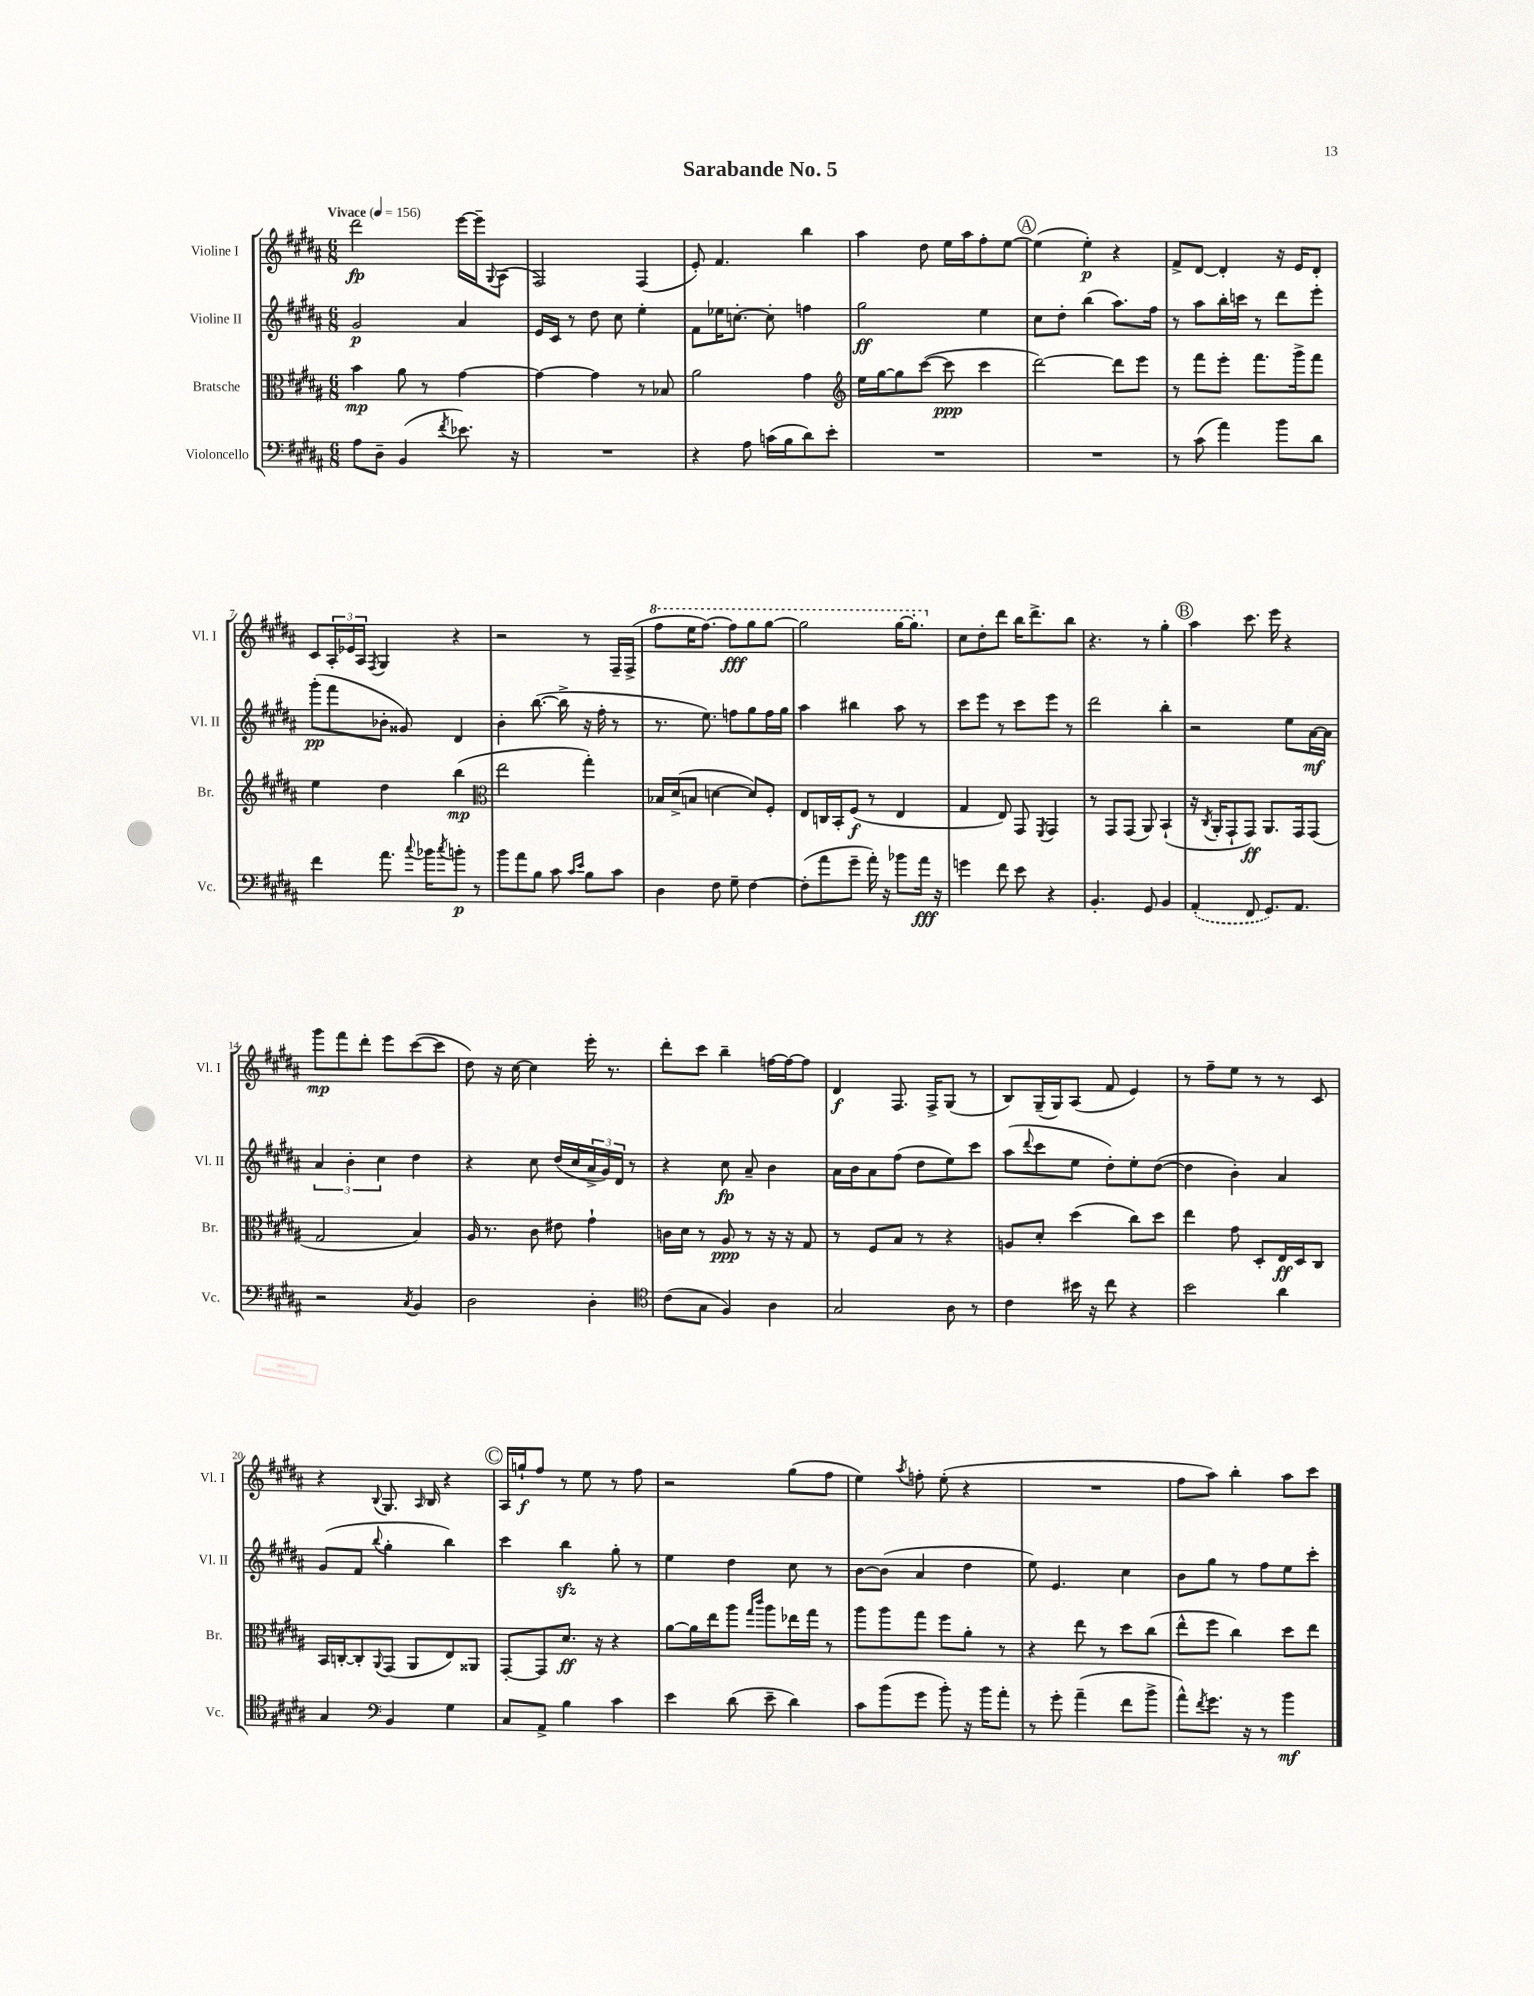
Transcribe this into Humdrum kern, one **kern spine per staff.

**kern	**dynam	**kern	**dynam	**kern	**dynam	**kern	**dynam
*part4	*part4	*part3	*part3	*part2	*part2	*part1	*part1
*staff4	*staff4	*staff3	*staff3	*staff2	*staff2	*staff1	*staff1
*I"Violoncello	*	*I"Bratsche	*	*I"Violine II	*	*I"Violine I	*
*I'Vc.	*	*I'Br.	*	*I'Vl. II	*	*I'Vl. I	*
*clefF4	*	*clefC3	*	*clefG2	*	*clefG2	*
*k[f#c#g#d#a#]	*	*k[f#c#g#d#a#]	*	*k[f#c#g#d#a#]	*	*k[f#c#g#d#a#]	*
*M6/8	*	*M6/8	*	*M6/8	*	*M6/8	*
*MM156	*	*MM156	*	*MM156	*	*MM156	*
=1	=1	=1	=1	=1	=1	=1	=1
!	!	!	!	!	!	!LO:TX:a:B:t=Vivace	!
8A#\L	.	4b\	mp	2g#/	p	2ddd#\	fp
8D#~\J	.	.	.	.	.	.	.
(4BB/	.	8a#\	.	.	.	.	.
.	.	8r	.	.	.	.	.
8qf#/	.	.	.	.	.	.	.
8.e-X\)	.	[4g#\	.	4a#/	.	[16eee\LL	.
.	.	.	.	.	.	16eee~\J]	.
.	.	.	.	.	.	8qqG#/	.
.	.	.	.	.	.	(8A#\J	.
16r	.	.	.	.	.	.	.
=2	=2	=2	=2	=2	=2	=2	=2
2.r	.	4g#\_	.	16e/LL	.	2F#/)	.
.	.	.	.	16c#/JJ	.	.	.
.	.	.	.	8r	.	.	.
.	.	4g#\]	.	8dd#\	.	.	.
.	.	.	.	8cc#\	.	.	.
.	.	8r	.	4ee'\	.	(4F#/	.
.	.	8B-X/	.	.	.	.	.
=3	=3	=3	=3	=3	=3	=3	=3
4r	.	2a#\	.	8f#\L	.	8e'/)	.
.	.	.	.	16ee-X\K	.	4.f#/	.
.	.	.	.	[8.ccn'\J	.	.	.
8A#\	.	.	.	.	.	.	.
(16cn\LL	.	.	.	8cc'\]	.	.	.
16B\J	.	.	.	.	.	.	.
8d#\)	.	4g#\	.	4ffn\	.	4bb\	.
8e'\J	.	.	.	.	.	.	.
=4	=4	=4	=4	=4	=4	=4	=4
*	*	*clefG2	*	*	*	*	*
2.r	.	16ee\LL	.	2gg#\	ff	4aa#\	.
.	.	[16gg#\J	.	.	.	.	.
.	.	8gg#\]	.	.	.	.	.
.	.	([8ccc#\J	.	.	.	8dd#\	.
.	.	8ccc#\]	ppp	.	.	16ee\LL	.
.	.	.	.	.	.	16aa#\J	.
.	.	4ccc#\	.	4ee\	.	8ff#'\	.
.	.	.	.	.	.	[8ee\J	.
!!LO:REH:place=s1:t=A
=5	=5	=5	=5	=5	=5	=5	=5
2.r	.	[2ddd#\)	.	8cc#\L	.	(4ee\]	.
.	.	.	.	8dd#'\J	.	.	.
.	.	.	.	(4bb\	.	4ee'\)	p
.	.	8ddd#\L]	.	8.aa#\L)	.	4r	.
.	.	8eee\J	.	.	.	.	.
.	.	.	.	16ff#\Jk	.	.	.
=6	=6	=6	=6	=6	=6	=6	=6
8r	.	8r	.	8r	.	8f#^/L	.
(8c#\	.	8fff#\L	.	8aa#\L	.	[8d#/J	.
4a#\)	.	8eee'\J	.	16bb'\L	.	4d#'/]	.
.	.	.	.	16cccn\JJ	.	.	.
.	.	8.fff#\L	.	8r	.	.	.
8b\L	.	.	.	8ddd#\L	.	16r	.
.	.	16ggg#^\k	.	.	.	16e/KL	.
8d#\J	.	8fff#\J	.	8eee'\J	.	8d#'/J	.
!!LO:LB:g=z
=7	=7	=7	=7	=7	=7	=7	=7
4f#\	.	4ee\	.	(8ggg#'\L	pp	8c#/L	.
.	.	.	.	8fff#\	.	24A#'/L	.
.	.	.	.	.	.	24e-X/	.
.	.	.	.	.	.	24A#/JJ	.
.	.	.	.	.	.	8qF#/	.
8.a#\	.	4dd#\	.	8b-X'\J	.	4G#/	.
.	.	.	.	8g##X/)	.	.	.
8qqcc#/	.	.	.	.	.	.	.
16b-X\KL	.	.	.	.	.	.	.
8qcc#/	.	.	.	.	.	.	.
8bn'\J	p	(4bb\	mp	4d#/	.	4r	.
8r	.	.	.	.	.	.	.
=8	=8	=8	=8	=8	=8	=8	=8
*	*	*clefC3	*	*	*	*	*
8b\L	.	2ee\	.	4b'\	.	2r	.
8a#\	.	.	.	.	.	.	.
8B\J	.	.	.	([8.bb\	.	.	.
8c#\	.	.	.	.	.	.	.
.	.	.	.	16bb^\]	.	.	.
16qqc#/LL	.	.	.	.	.	.	.
16qqe/JJ	.	.	.	.	.	.	.
8B\L	.	4gg#'\)	.	16r	.	8r	.
.	.	.	.	16ff#'\	.	.	.
8c#\J	.	.	.	8r	.	16F#~/LL	.
.	.	.	.	.	.	(16F#^/JJ	.
=9	=9	=9	=9	=9	=9	=9	=9
*	*	*	*	*	*	*8va	*
4D#\	.	16B-X/LL	.	8.r	.	8fff#\L	.
.	.	(16d#^/J	.	.	.	.	.
.	.	8Bn/J	.	.	.	16eee\K	.
.	.	.	.	8.ee\)	.	[8.fff#\J)	.
8F#\	.	[4dn\	.	.	.	.	.
8G#~\	.	.	.	8ffn\L	.	8fff#\L]	fff
[4F#\	.	8d/L])	.	8gg#\	.	8ggg#\	.
.	.	8F#'/J	.	16ff\L	.	[8ggg#\J	.
.	.	.	.	16gg#\JJ	.	.	.
=10	=10	=10	=10	=10	=10	=10	=10
(8F#'\L]	.	8E/L	.	4aa#\	.	2ggg#\]	.
8a#\	.	16Cn/L	.	.	.	.	.
.	.	16BB'/J	.	.	.	.	.
8g#~\J	.	(8F#/J	f	4bb#X\	.	.	.
16a#'\)	.	8r	.	.	.	.	.
16r	.	.	.	.	.	.	.
8b-X\L	.	4E/	.	8aa#\	.	[16ggg#\KL	.
.	.	.	.	.	.	8.ggg#'\J]	.
16a#\Jk	fff	.	.	8r	.	.	.
16r	.	.	.	.	.	.	.
=11	=11	=11	=11	=11	=11	=11	=11
*	*	*	*	*	*	*X8va	*
4gn\	.	4G#/	.	8ccc#\L	.	8cc#\L	.
.	.	.	.	8eee\J	.	8dd#'\	.
8f#\	.	8E/)	.	8r	.	8ddd#\J	.
8e\	.	8GG#/	.	8ccc#\L	.	16bb\KL	.
.	.	.	.	.	.	8.ddd#^\	.
.	.	8qFF#/	.	.	.	.	.
4r	.	4GG#/	.	8eee\J	.	.	.
.	.	.	.	8r	.	8bb\J	.
=12	=12	=12	=12	=12	=12	=12	=12
4.BB'/	.	8r	.	2ddd#\	.	4.r	.
.	.	8GG#/L	.	.	.	.	.
.	.	(8GG#/J	.	.	.	.	.
8GG#/	.	8AA#/)	.	.	.	8r	.
4BB/	.	(4BB`/	.	4bb'\	.	4gg#'\	.
!!LO:REH:place=s1:t=B
=13	=13	=13	=13	=13	=13	=13	=13
(4AA#'/	.	16r	.	2r	.	4aa#\	.
.	.	8qC#/	.	.	.	.	.
.	.	16AA#'/KL	.	.	.	.	.
.	.	8GG#`/	.	.	.	.	.
8FF#/	.	8GG#/J)	ff	.	.	8.ccc#\	.
8.GG#/L)	.	8.AA#/L	.	.	.	.	.
.	.	.	.	.	.	16eee\	.
.	.	.	.	8ee\L	.	4r	.
8.AA#/J	.	16GG#/k	.	.	.	.	.
.	.	(8GG#/J	.	[16a#\L	mf	.	.
.	.	.	.	16a#\JJ]	.	.	.
!!LO:LB:g=z
=14	=14	=14	=14	=14	=14	=14	=14
2r	.	2G#/	.	6a#/	.	8ggg#\L	mp
.	.	.	.	.	.	8fff#\	.
.	.	.	.	6b'\	.	.	.
.	.	.	.	.	.	8ddd#'\J	.
.	.	.	.	6cc#\	.	.	.
.	.	.	.	.	.	8eee\L	.
8qC#/	.	.	.	.	.	.	.
4BB/	.	4B/)	.	4dd#\	.	([8ccc#\	.
.	.	.	.	.	.	8ccc#\J]	.
=15	=15	=15	=15	=15	=15	=15	=15
2D#\	.	16A#/	.	4r	.	8dd#\)	.
.	.	8.r	.	.	.	.	.
.	.	.	.	.	.	16r	.
.	.	.	.	.	.	[16cc#\	.
.	.	8c#\	.	8cc#\	.	4cc#\]	.
.	.	8e#X\	.	(16dd#/LL	.	.	.
.	.	.	.	16cc#/	.	.	.
4D#'\	.	4g#`\	.	24a#^/	.	16eee'\	.
.	.	.	.	24g#/)	.	.	.
.	.	.	.	.	.	8.r	.
.	.	.	.	24d#/JJ	.	.	.
.	.	.	.	8r	.	.	.
=16	=16	=16	=16	=16	=16	=16	=16
*clefC4	*	*	*	*	*	*	*
(8c#\L	.	16cn\LL	.	4r	.	8ddd#'\L	.
.	.	16d#\JJ	.	.	.	.	.
8G#\J	.	8r	.	.	.	8ccc#\J	.
4F#/)	.	8A#/	ppp	8cc#\	fp	4bb~\	.
.	.	8r	.	8a#~/	.	.	.
4A#\	.	16r	.	4b\	.	[16ffn\LL	.
.	.	16r	.	.	.	16ff\J_	.
.	.	8G#/	.	.	.	8ff\J]	.
=17	=17	=17	=17	=17	=17	=17	=17
2G#/	.	8r	.	16a#\LL	.	4d#/	f
.	.	.	.	16b\J	.	.	.
.	.	8F#/L	.	8a#\	.	.	.
.	.	8B/J	.	(8ff#\J	.	8.F#/	.
.	.	8r	.	8dd#\L	.	.	.
.	.	.	.	.	.	16F#^/KL	.
8A#\	.	4r	.	8ee\)	.	(8G#/J	.
8r	.	.	.	8ccc#\J	.	8r	.
=18	=18	=18	=18	=18	=18	=18	=18
4c#\	.	8An/L	.	(8aa#\L	.	8B/L)	.
.	.	.	.	8qqddd#/	.	.	.
.	.	8d#'/J	.	8ccc#\	.	(16G#~/L	.
.	.	.	.	.	.	16G#/J)	.
16b#X\	.	(4dd#\	.	8ee\J	.	(8A#/J	.
16r	.	.	.	.	.	.	.
8cc#\	.	.	.	8dd#'\L)	.	8f#/	.
4r	.	8cc#\L)	.	8ee'\	.	4e/)	.
.	.	8dd#\J	.	([8dd#\J	.	.	.
=19	=19	=19	=19	=19	=19	=19	=19
2b\	.	4ee\	.	4dd#\]	.	8r	.
.	.	.	.	.	.	8ff#~\L	.
.	.	8g#\	.	4b'\)	.	8ee\J	.
.	.	8D#'/L	.	.	.	8r	.
4a#\	.	16E/L	ff	4a#/	.	8r	.
.	.	16D#/J	.	.	.	.	.
.	.	8C#/J	.	.	.	8c#/	.
!!LO:LB:g=z
=20	=20	=20	=20	=20	=20	=20	=20
4G#/	.	16BB/LL	.	(8g#/L	.	4r	.
.	.	[16Cn'/J	.	.	.	.	.
.	.	8C'/]	.	8f#/J	.	.	.
*clefF4	*	*	*	*	*	*	*
.	.	8qqAA#/	.	8qqbb/	.	8qqB/	.
4BB/	.	(8GG#/J	.	4gg#'\	.	8.G#/	.
.	.	8AA#/L	.	.	.	.	.
.	.	.	.	.	.	16qqA#/	.
.	.	.	.	.	.	16B/	.
4G#\	.	8E/)	.	4bb\)	.	4r	.
.	.	8AA##X/J	.	.	.	.	.
!!LO:REH:place=s1:t=C
=21	=21	=21	=21	=21	=21	=21	=21
8C#/L	.	[8GG#'/L	.	4ccc#\	.	16A#/LL	.
.	.	.	.	.	.	16ggn`/J	f
8AA#^/J	.	8GG#/]	.	.	.	8ff#/J	.
4B\	.	8.d#/J	ff	4bbzz\	.	8r	.
.	.	.	.	.	.	8ee\	.
.	.	16r	.	.	.	.	.
4c#\	.	4r	.	8gg#'\	.	8r	.
.	.	.	.	8r	.	8ff#\	.
=22	=22	=22	=22	=22	=22	=22	=22
4e\	.	[8a#\L	.	4ee\	.	2r	.
.	.	16a#\L]	.	.	.	.	.
.	.	16ee\J	.	.	.	.	.
(8d#\	.	8aa#\J	.	4dd#\	.	.	.
.	.	16qqgg#/LL	.	.	.	.	.
.	.	16qqccc#/JJ	.	.	.	.	.
8e~\	.	8aa#\L	.	.	.	.	.
4d#\)	.	16ee-X\L	.	8cc#\	.	(8gg#\L	.
.	.	16gg#\JJ	.	.	.	.	.
.	.	8r	.	8r	.	8ff#\J	.
=23	=23	=23	=23	=23	=23	=23	=23
8c#\L	.	8aa#\L	.	[8b\L	.	4ee\)	.
(8b\	.	8aa#\	.	(8b\J]	.	.	.
.	.	.	.	.	.	8qaa#/	.
8g#\J	.	8gg#\J	.	4a#/	.	8ffn'\	.
8b'\)	.	8ff#\L	.	.	.	(8ee'\	.
16r	.	8a#'\J	.	4dd#\	.	4r	.
16b\KL	.	.	.	.	.	.	.
8a#'\J	.	8r	.	.	.	.	.
=24	=24	=24	=24	=24	=24	=24	=24
8r	.	4r	.	8ee\)	.	2.r	.
8g#'\	.	.	.	4.e/	.	.	.
(4a#~\	.	8ee\	.	.	.	.	.
.	.	8r	.	.	.	.	.
8f#\L	.	8dd#\L	.	4cc#\	.	.	.
8b^\J	.	(8cc#\J	.	.	.	.	.
=25	=25	=25	=25	=25	=25	=25	=25
8a#^^\L)	.	8ee^^\L	.	8b\L	.	8ff#\L	.
8qf#/	.	.	.	.	.	.	.
8.g#\J	.	8ff#\J	.	8gg#\J	.	8aa#\J)	.
.	.	4cc#\)	.	8r	.	4bb'\	.
16r	.	.	.	.	.	.	.
8r	.	.	.	8ff#\L	.	.	.
4b\	mf	8dd#\L	.	8ee\	.	8aa#\L	.
.	.	8ee\J	.	8ccc#'\J	.	8ccc#\J	.
==	==	==	==	==	==	==	==
*-	*-	*-	*-	*-	*-	*-	*-
